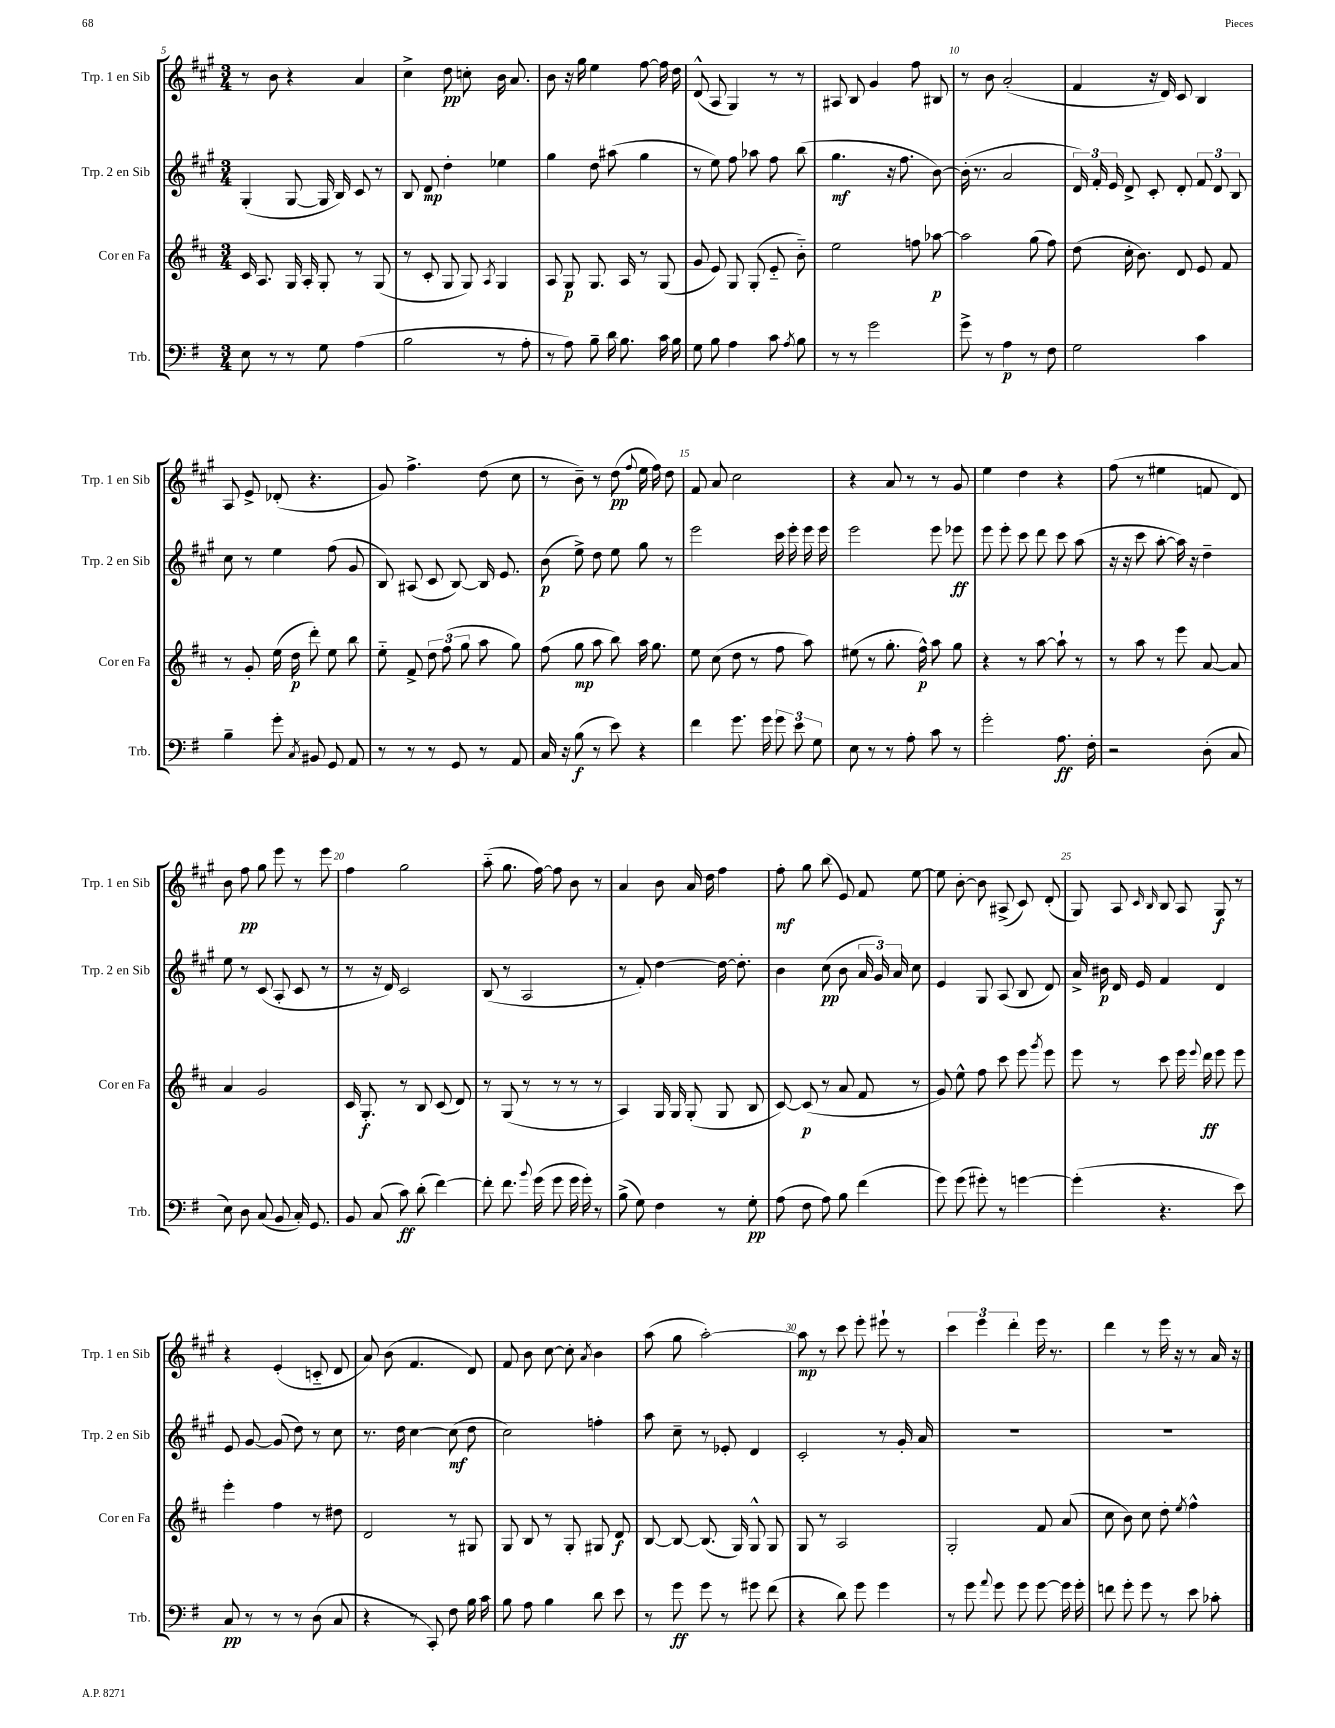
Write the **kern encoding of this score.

**kern	**dynam	**kern	**dynam	**kern	**dynam	**kern	**dynam
*part4	*part4	*part3	*part3	*part2	*part2	*part1	*part1
*staff4	*staff4	*staff3	*staff3	*staff2	*staff2	*staff1	*staff1
*I"Trb.	*	*I"Cor en Fa	*	*I"Trp. 2 en Sib	*	*I"Trp. 1 en Sib	*
*I'Trb.	*	*I'Cor en Fa	*	*I'Trp. 2 en Sib	*	*I'Trp. 1 en Sib	*
*clefF4	*	*clefG2	*	*clefG2	*	*clefG2	*
*k[f#]	*	*k[f#c#]	*	*k[f#c#g#]	*	*k[f#c#g#]	*
*M3/4	*	*M3/4	*	*M3/4	*	*M3/4	*
=5	=5	=5	=5	=5	=5	=5	=5
8E\	.	16c#/	.	(4G#'/	.	8r	.
.	.	8.A/	.	.	.	.	.
8r	.	.	.	.	.	8b\	.
8r	.	16G/	.	[8G#/	.	4r	.
.	.	16A'/	.	.	.	.	.
8G\	.	8G'/	.	16G#/]	.	.	.
.	.	.	.	16B/)	.	.	.
(4A\	.	8r	.	8c#/	.	4a/	.
.	.	(8G/	.	8r	.	.	.
=6	=6	=6	=6	=6	=6	=6	=6
2B\	.	8r	.	8B/	.	4cc#^\	.
.	.	8c#'/	.	8d/	mp	.	.
.	.	8G/	.	4dd'\	.	8dd\	pp
.	.	8G/)	.	.	.	8ccn'\	.
.	.	8qA/	.	.	.	.	.
8r	.	4G/	.	4ee-X\	.	16b\	.
.	.	.	.	.	.	8.a/	.
8A'\	.	.	.	.	.	.	.
=7	=7	=7	=7	=7	=7	=7	=7
8r	.	8A/	.	4gg#\	.	8b\	.
8A\)	.	8G/	p	.	.	16r	.
.	.	.	.	.	.	16gg#\	.
8B~\	.	8.G/	.	8dd\	.	4ee\	.
16d\	.	.	.	(8aa#X\	.	.	.
8.B\	.	16A/	.	.	.	.	.
.	.	8r	.	4gg#\	.	[8ff#\	.
16c\	.	(8G/	.	.	.	16ff#\]	.
16B\	.	.	.	.	.	16dd\	.
=8	=8	=8	=8	=8	=8	=8	=8
8G\	.	8g/	.	8r	.	(8d^^/	.
8B\	.	8e/)	.	8ee\)	.	8A/	.
4A\	.	8G/	.	8ff#\	.	4G#/)	.
.	.	(8G'/	.	8aa-X\	.	.	.
8c\	.	8e/	.	8ff#\	.	8r	.
8qA/	.	.	.	.	.	.	.
8B\	.	8b\)	.	(8bb\	.	8r	.
=9	=9	=9	=9	=9	=9	=9	=9
8r	.	2ee\	.	4.gg#\	mf	8A#X/	.
8r	.	.	.	.	.	8B/	.
2g\	.	.	.	.	.	4g#/	.
.	.	.	.	16r	.	.	.
.	.	.	.	8.ff#\	.	.	.
.	.	8ffn\	.	.	.	8ff#\	.
.	.	[8aa-X\	p	[8b\)	.	8B#X/	.
=10	=10	=10	=10	=10	=10	=10	=10
8g^\	.	2aa-\]	.	(16b'\]	.	8r	.
.	.	.	.	8.r	.	.	.
8r	.	.	.	.	.	8b\	.
4A\	p	.	.	2a/	.	(2a'/	.
8r	.	(8gg\	.	.	.	.	.
8F#\	.	8ff#\)	.	.	.	.	.
=11	=11	=11	=11	=11	=11	=11	=11
2G\	.	(8dd\	.	24d/)	.	4f#/	.
.	.	.	.	24f#'/	.	.	.
.	.	.	.	24e/	.	.	.
.	.	16cc#'\	.	8d^/	.	.	.
.	.	8.b\)	.	.	.	.	.
.	.	.	.	8c#'/	.	16r	.
.	.	.	.	.	.	16d/)	.
.	.	8d/	.	8d'/	.	8c#/	.
4c\	.	8e/	.	12f#/	.	4B/	.
.	.	.	.	12d/	.	.	.
.	.	8f#/	.	.	.	.	.
.	.	.	.	12B/	.	.	.
!!LO:LB:g=z
=12	=12	=12	=12	=12	=12	=12	=12
4B~\	.	8r	.	8cc#\	.	8A/	.
.	.	8g'/	.	8r	.	8e^/	.
8g'\	.	(16ee\	.	4ee\	.	(8d-X'/	.
.	.	16dd\	p	.	.	.	.
8qC/	.	.	.	.	.	.	.
8BB#X/	.	8ddd'\)	.	.	.	4.r	.
8GG/	.	8ee\	.	(8ff#\	.	.	.
8AA/	.	8bb\	.	8g#/	.	.	.
=13	=13	=13	=13	=13	=13	=13	=13
8r	.	8ee\	.	8B/)	.	8g#/)	.
8r	.	8f#^/	.	(8A#X/	.	4.ff#^\	.
8r	.	12dd\	.	8c#/	.	.	.
.	.	(12ff#\	.	.	.	.	.
8GG/	.	.	.	[8B/)	.	.	.
.	.	12gg\	.	.	.	.	.
8r	.	8aa\	.	16B/]	.	(8dd\	.
.	.	.	.	8.e/	.	.	.
8AA/	.	8gg\)	.	.	.	8cc#\	.
=14	=14	=14	=14	=14	=14	=14	=14
16C/	.	(8ff#\	.	(8b\	p	8r	.
16r	.	.	.	.	.	.	.
(8B\	f	8gg\	mp	8ee^\)	.	8b~\)	.
8r	.	8aa\	.	8dd\	.	8r	.
8e\)	.	8bb\)	.	8ee\	.	(8dd\	pp
.	.	.	.	.	.	8qqff#/	.
4r	.	16aa\	.	8gg#\	.	16ee\	.
.	.	8.gg\	.	.	.	16ff#\)	.
.	.	.	.	8r	.	8dd\	.
=15	=15	=15	=15	=15	=15	=15	=15
4f#\	.	8ee\	.	2eee\	.	8f#/	.
.	.	(8cc#\	.	.	.	8a/	.
8.g\	.	8dd\	.	.	.	2cc#\	.
.	.	8r	.	.	.	.	.
16g\	.	.	.	.	.	.	.
12g\	.	8ff#\	.	16ccc#\	.	.	.
.	.	.	.	16eee'\	.	.	.
12e\	.	.	.	.	.	.	.
.	.	8aa\)	.	16eee\	.	.	.
12G\	.	.	.	.	.	.	.
.	.	.	.	16eee\	.	.	.
=16	=16	=16	=16	=16	=16	=16	=16
8E\	.	(8ee#X\	.	2eee\	.	4r	.
8r	.	8r	.	.	.	.	.
8r	.	8.gg'\	.	.	.	8a/	.
8A'\	.	.	.	.	.	8r	.
.	.	16ff#^^\)	p	.	.	.	.
8c\	.	8aa\	.	8eee\	.	8r	.
8r	.	8gg\	.	8eee-X\	ff	8g#/	.
=17	=17	=17	=17	=17	=17	=17	=17
2g'\	.	4r	.	8eee\	.	4ee\	.
.	.	.	.	8eee'\	.	.	.
.	.	8r	.	8ccc#\	.	4dd\	.
.	.	[8aa\	.	8ddd\	.	.	.
8.A\	ff	8aa`\]	.	8ccc#\	.	4r	.
.	.	8r	.	(8aa\	.	.	.
16F#'\	.	.	.	.	.	.	.
=18	=18	=18	=18	=18	=18	=18	=18
2r	.	8r	.	16r	.	(8ff#\	.
.	.	.	.	16r	.	.	.
.	.	8aa\	.	8ccc#\	.	8r	.
.	.	8r	.	[8aa'\	.	4ee#X\	.
.	.	8eee\	.	16aa\])	.	.	.
.	.	.	.	16r	.	.	.
(8D'\	.	[8a/	.	4dd~\	.	8fn/	.
8C/	.	8a/]	.	.	.	8d/)	.
!!LO:LB:g=z
=19	=19	=19	=19	=19	=19	=19	=19
8E\)	.	4a/	.	8ee\	.	8b\	.
8D\	.	.	.	8r	.	8ff#\	pp
(8C/	.	2g/	.	(8c#/	.	8gg#\	.
8BB/	.	.	.	8A'/	.	8eee\	.
16C'/)	.	.	.	8c#/	.	8r	.
8.GG/	.	.	.	.	.	.	.
.	.	.	.	8r	.	8eee\	.
=20	=20	=20	=20	=20	=20	=20	=20
8BB/	.	16c#/	.	8r	.	4ff#\	.
.	.	8.G'/	f	.	.	.	.
(8C/	.	.	.	16r	.	.	.
.	.	.	.	16d/)	.	.	.
8c\)	ff	8r	.	2c#/	.	2gg#\	.
(8d'\	.	8B/	.	.	.	.	.
[4f#\)	.	(8c#/	.	.	.	.	.
.	.	8d/)	.	.	.	.	.
=21	=21	=21	=21	=21	=21	=21	=21
8f#'\]	.	8r	.	(8B/	.	(8aa\	.
8.f#\	.	(8G/	.	8r	.	8.gg#\	.
.	.	8r	.	2A/	.	.	.
8qqb/	.	.	.	.	.	.	.
(16g\	.	.	.	.	.	[16ff#\)	.
8g\	.	8r	.	.	.	8ff#\]	.
16g\	.	8r	.	.	.	8b\	.
16g'\)	.	.	.	.	.	.	.
8r	.	8r	.	.	.	8r	.
=22	=22	=22	=22	=22	=22	=22	=22
(8B^\	.	4A/)	.	8r	.	4a/	.
8G\)	.	.	.	8f#'/)	.	.	.
4F#\	.	16G/	.	[4dd\	.	8b\	.
.	.	16G/	.	.	.	.	.
.	.	(8G'/	.	.	.	16a/	.
.	.	.	.	.	.	16dd\	.
8r	.	8G/	.	16dd\_	.	4ff#\	.
.	.	.	.	8.dd'\]	.	.	.
8G'\	pp	8B/	.	.	.	.	.
=23	=23	=23	=23	=23	=23	=23	=23
(8A\	.	[8c#/)	.	4b\	.	8ff#'\	mf
8F#\	.	(8c#/]	p	.	.	8gg#\	.
8A\)	.	8r	.	(8cc#\	pp	(8bb\	.
8B\	.	8a/	.	8b\	.	8e/)	.
(4f#\	.	8f#/	.	24a/	.	8f#/	.
.	.	.	.	24g#/)	.	.	.
.	.	.	.	24a/	.	.	.
.	.	8r	.	8cc#\	.	[8ee\	.
=24	=24	=24	=24	=24	=24	=24	=24
8g\)	.	8g/)	.	4e/	.	8ee\]	.
(8g\	.	8ee^^\	.	.	.	[8b'\	.
8g#X'\)	.	8ff#\	.	8G#/	.	8b\]	.
8r	.	8ccc#\	.	(8A/	.	(8A#X^/	.
[4gn\	.	8eee\	.	8B/	.	8c#/)	.
.	.	8qggg/	.	.	.	.	.
.	.	8eee\	.	8d/)	.	(8d'/	.
=25	=25	=25	=25	=25	=25	=25	=25
(4g'\]	.	8eee\	.	16a^/	.	8G#/)	.
.	.	.	.	16b#X\	p	.	.
.	.	8r	.	16d/	.	8A/	.
.	.	.	.	16e/	.	.	.
.	.	.	.	.	.	16qqc#/	.
.	.	.	.	.	.	16qqB/	.
4.r	.	8ccc#\	.	4f#/	.	8B/	.
.	.	16eee\	.	.	.	8A/	.
.	.	8qqeee/	.	.	.	.	.
.	.	16ddd\	ff	.	.	.	.
.	.	8eee\	.	4d/	.	8G#/	f
8e\)	.	8eee\	.	.	.	8r	.
!!LO:LB:g=z
=26	=26	=26	=26	=26	=26	=26	=26
8C/	pp	4eee'\	.	8e/	.	4r	.
8r	.	.	.	[8g#/	.	.	.
8r	.	4ff#\	.	(8g#/]	.	(4e'/	.
8r	.	.	.	8dd\)	.	.	.
(8D\	.	8r	.	8r	.	8cn/	.
8C/	.	8dd#X\	.	8cc#\	.	8d/	.
=27	=27	=27	=27	=27	=27	=27	=27
4r	.	2d/	.	8.r	.	8a/)	.
.	.	.	.	.	.	(8b\	.
.	.	.	.	16dd\	.	.	.
8r	.	.	.	[4cc#\	.	4.f#/	.
8CC'/)	.	.	.	.	.	.	.
8F#\	.	8r	.	(8cc#\]	mf	.	.
16B\	.	8G#X/	.	8dd\	.	8d/)	.
16c\	.	.	.	.	.	.	.
=28	=28	=28	=28	=28	=28	=28	=28
8B\	.	8G/	.	2cc#\)	.	8f#/	.
8A\	.	8B/	.	.	.	8b\	.
4B\	.	8r	.	.	.	[8cc#\	.
.	.	8G'/	.	.	.	8cc#'\]	.
.	.	.	.	.	.	8qa/	.
8d\	.	8G#X/	.	4ffn'\	.	4b\	.
8e\	.	8d/	f	.	.	.	.
=29	=29	=29	=29	=29	=29	=29	=29
8r	.	[8B/	.	8aa\	.	(8aa\	.
8g\	ff	8B/_	.	8cc#~\	.	8gg#\	.
8g\	.	(8.B/]	.	8r	.	[2aa'\)	.
8r	.	.	.	8e-X'/	.	.	.
.	.	16G/)	.	.	.	.	.
8g#X\	.	8G^^/	.	4d/	.	.	.
(8f#\	.	8G/	.	.	.	.	.
=30	=30	=30	=30	=30	=30	=30	=30
4r	.	8G/	.	2c#'/	.	8aa\]	mp
.	.	8r	.	.	.	8r	.
8d\)	.	2A/	.	.	.	8ccc#\	.
8g\	.	.	.	.	.	8eee'\	.
4g\	.	.	.	8r	.	8eee#X`\	.
.	.	.	.	16g#'/	.	8r	.
.	.	.	.	16a/	.	.	.
=31	=31	=31	=31	=31	=31	=31	=31
8r	.	2G'/	.	2.r	.	6ccc#\	.
8g\	.	.	.	.	.	.	.
.	.	.	.	.	.	6eee\	.
8qqa/	.	.	.	.	.	.	.
8g\	.	.	.	.	.	.	.
.	.	.	.	.	.	6ddd'\	.
8g\	.	.	.	.	.	.	.
[8g\	.	8f#/	.	.	.	16eee\	.
.	.	.	.	.	.	8.r	.
16g\]	.	(8a/	.	.	.	.	.
16g'\	.	.	.	.	.	.	.
=32	=32	=32	=32	=32	=32	=32	=32
8fn\	.	8cc#\	.	2.r	.	4ddd\	.
8g'\	.	8b\)	.	.	.	.	.
8g\	.	8cc#\	.	.	.	8r	.
8r	.	8dd'\	.	.	.	16eee\	.
.	.	.	.	.	.	16r	.
.	.	8qee/	.	.	.	.	.
8e\	.	4ff#^^\	.	.	.	8r	.
8c-X'\	.	.	.	.	.	16a/	.
.	.	.	.	.	.	16r	.
==	==	==	==	==	==	==	==
*-	*-	*-	*-	*-	*-	*-	*-
